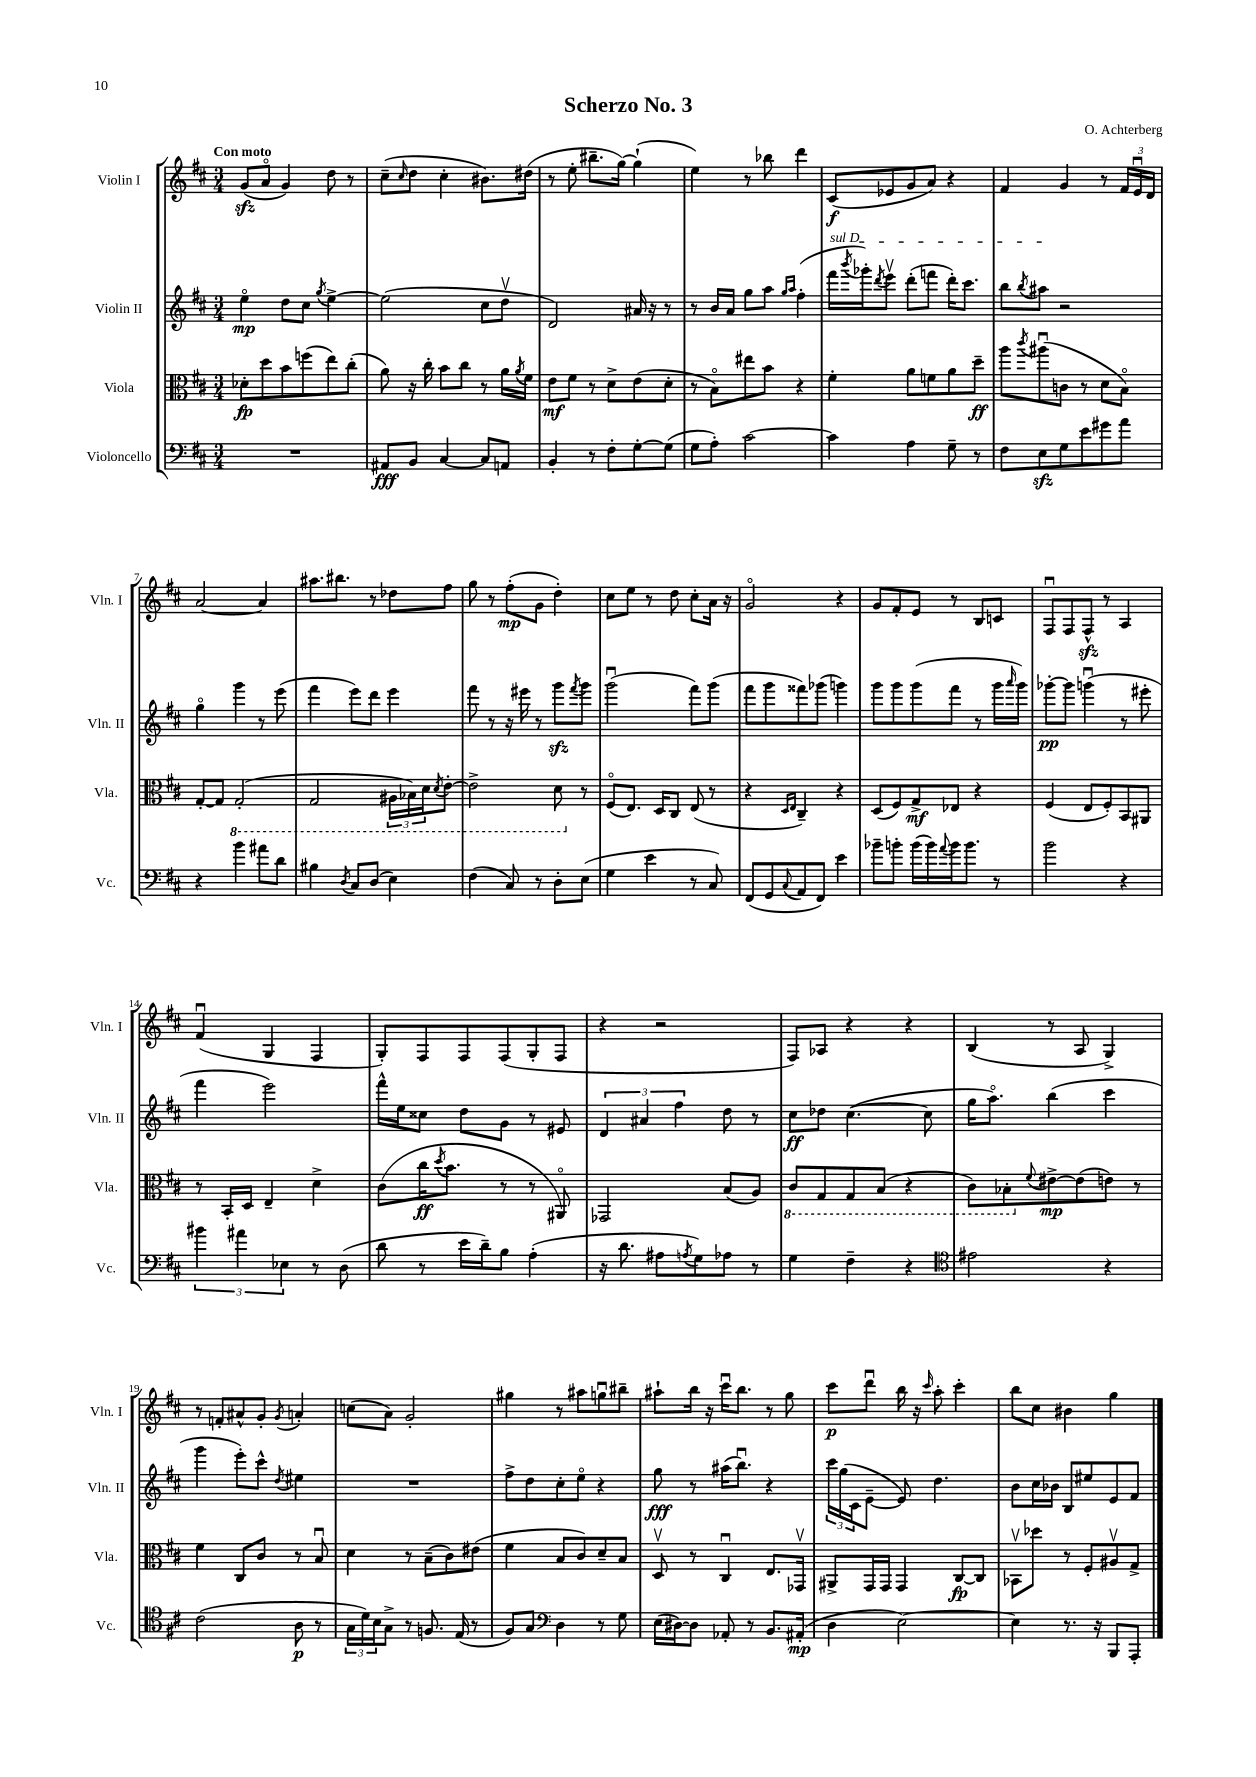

**kern	**kern	**kern	**kern
*staff4	*staff3	*staff2	*staff1
*clefF4	*clefC3	*clefG2	*clefG2
*k[f#c#]	*k[f#c#]	*k[f#c#]	*k[f#c#]
*M3/4	*M3/4	*M3/4	*M3/4
2.r	8d-'\L	4eeo\	(8g/L
.	8dd\	.	8ao/J
.	8b\	8dd\L	4g/)
.	(8ff\	8cc#\J	.
.	.	8qgg/	.
.	8ee\)	[4ee^\	8dd\
.	(8cc#'\J	.	8r
=	=	=	=
8AA#/L	8a\)	(2ee\]	(8cc#~\L
.	.	.	16qqcc#/
8BB/J	16r	.	8dd\J
.	16cc#'\	.	.
[4C#/	8b\L	.	4cc#'\
.	8cc#\J	.	.
8C#/]L	8r	8cc#\L	8.b#\L)
8AA/J	16a\LL	8ddv\J	.
.	8qa/	.	.
.	16f#\JJ	.	(16dd#\Jk
=	=	=	=
4BB'/	8e\L	2d/)	8r
.	8f#\J	.	8ee'\
8r	8r	.	8.bb#~\L
8F#'\L	8d^\L	.	.
.	.	.	[16gg\Jk)
[8G'\	(8e\	16a#/	(4gg`\]
.	.	16r	.
(8G\]J	8d'\J	8r	.
=	=	=	=
8G\L	8r	8r	4ee\)
8A'\J)	8Bo\L)	16b/LL	.
.	.	16a/JJ	.
[2c#\	8ee#\	8gg\L	8r
.	8b\J	8aa\J	8bb-\
.	.	16qqgg/LL	.
.	.	16qqaa/JJ	.
.	4r	(4ff#'\	4ddd\
=	=	=	=
4c#\]	4f#'\	16fff#\LL	(8c#/L
.	.	8qbbb/	.
.	.	16ggg-'\J)	.
.	.	8qddd/	.
.	.	8eeev\J	8e-/
4A\	8a\L	(8ddd'\L	8g/
.	8f\	8fff\J	8a/J)
8G~\	8a\	16ddd'\LK)	4r
.	.	8.ccc#\J	.
8r	8dd~\J	.	.
=	=	=	=
8F#\L	8aa\L	8bb\L	4f#/
.	8qccc#/	8qbb/	.
8E\	(8aa#u\	8aa#\J	.
8G\	8c\J	2r	4g/
8e\	8r	.	.
8g#\	8d\L	.	8r
8a\J	8Bo\J)	.	24f#/LL
.	.	.	24eu/
.	.	.	24d/JJ
=	=	=	=
4r	[8G'/L	4ggo\	[2a/
.	8G/]J	.	.
4b\	(2GG'/	4ggg\	.
8a#\L	.	8r	4a/]
8d\J	.	(8eee\	.
=	=	=	=
4B#\	2GG/	4fff#\	8.aa#\L
.	.	.	8.bb#\J
8qD/	.	.	.
8C#/L	.	8eee\L)	.
(8D/J	.	8ddd\J	8r
4E\)	24AA#\LL	4eee\	8dd-\L
.	24BB-\)	.	.
.	24D\J	.	.
.	8qD/	.	.
.	[8E'\J	.	8ff#\J
=	=	=	=
(4F#\	2E^\]	8fff#\	8gg\
.	.	8r	8r
8C#/)	.	16r	(8ff#'\L
.	.	16eee#\	.
8r	.	8r	8g\J
8D'\L	8D\	8ggg\L	4dd'\)
.	.	8qfff#/	.
(8E\J	8r	8ggg\J	.
=	=	=	=
4G\	(8F#o/L	(2gggu\	8cc#\L
.	8.E/J)	.	8ee\J
4e\	.	.	8r
.	16D/LK	.	.
.	8C#/J	.	8dd\
8r	(8E/	8fff#\L)	8cc#'\L
8C#/)	8r	(8ggg\J	16a\Jk
.	.	.	16r
=	=	=	=
(8FF#/L	4r	8fff#\L	2go/
8GG/	.	8ggg\	.
.	16qqD/LL	.	.
8qqC#/	16qqE/JJ	.	.
8AA/	4C#~/)	8fff##\)	.
8FF#/J)	.	(8ggg-\J	.
4e\	4r	4ggg\)	4r
=	=	=	=
8b-~\L	(8D/L	8ggg\L	8g/L
8b'\J	8F#/)	8ggg\	8f#'/
(16b\LL	8G^/	(8ggg\	8e/J
16b\)	.	.	.
8qqa/	.	.	.
16b\J	8E-/J	8fff#\J	8r
8.b\J	.	.	.
.	4r	8r	8B/L
8r	.	16ggg\LL	8c/J
.	.	16qqaaa/	.
.	.	16ggg\JJ)	.
=	=	=	=
2b\	(4F#/	[8ggg-'\L	8F#u/L
.	.	8ggg-\]J	8F#/
.	8E/L	(4gggu\	8F#^^/J
.	8F#'/)	.	8r
4r	8BB/	8r	4A/
.	8AA#/J	8eee#'\	.
=	=	=	=
6b#\	8r	4fff#\	(4f#u/
.	16BB'/LL	.	.
6a#\	.	.	.
.	16D/JJ	.	.
.	4E~/	2eee\)	4G/
6E-\	.	.	.
8r	4d^\	.	4F#/
(8D\	.	.	.
=	=	=	=
8d\	(8c#\L	16fff#^^\LL	8G'/L)
.	.	16ee\J	.
8r	16cc#\K	8cc##\J	8F#/
.	8qdd/	.	.
.	8.b\J	.	.
16e\LL	.	8dd\L	8F#/
16d~\J)	.	.	.
8B\J	8r	8g\J	(8F#/
(4A'\	8r	8r	8G'/
.	8AA#o/)	8e#/	8F#/J
=	=	=	=
16r	2GG-/	6d/	4r
8.d\	.	.	.
.	.	6a#/	.
8A#\L	.	.	2r
.	.	6ff#\	.
8qA/	.	.	.
8G\)	.	.	.
8A-\J	(8B/L	8dd\	.
8r	8A/J)	8r	.
=	=	=	=
4G\	8C#/L	8cc#\L	8F#/L)
.	8GG/	8dd-\J	8A-/J
4F#~\	8GG/	([4.cc#\	4r
.	(8BB/J	.	.
4r	4r	.	4r
.	.	8cc#\]	.
=	=	=	=
*clefC4	*	*	*
2e#\	8C#\L)	16gg\LK	(4B/
.	.	8.aao\J)	.
.	8BB-'\	.	.
.	8qqf#/	.	.
.	[8e#^\	(4bb\	8r
.	(8e#\]	.	8A/
4r	8e\J)	4ccc#\	4G^/)
.	8r	.	.
=	=	=	=
(2c#\	4f#\	4ggg\	8r
.	.	.	8f'/L
.	8C#/L	8eee'\L)	8a#^^/
.	8c#/J	8ccc#^^\J	8g'/J
.	.	8qdd/	8qg/
8A\	8r	4ee#\	4a'/
8r	8Bu/	.	.
=	=	=	=
24G\LL	4d\	2.r	(8cc\L
24d\)	.	.	.
24B\J	.	.	.
8G^\J	.	.	8a\J)
8r	8r	.	2g'/
8.F/	(8B~\L	.	.
.	8c#\)	.	.
(16E/	.	.	.
8r	(8e#\J	.	.
=	=	=	=
8F#/L)	4f#\	8ff#^\L	4gg#\
8G/J	.	8dd\	.
*clefF4	*	*	*
4D\	8B/L	8cc#'\	8r
.	8c#/)	8eeo\J	8aa#\L
8r	8d~/	4r	8ggu\
8G\	8B/J	.	8bb#~\J
=	=	=	=
(16E\LL	8Dv/	8gg\	8aa#`\L
[16D#\J)	.	.	.
8D#\]J	8r	8r	16bb\Jk
.	.	.	16r
8AA-'/	4C#u/	(16aa#\LK	16ccc#u\LK
.	.	8.bbu\J)	8.bb\J
8r	.	.	.
8.BB/L	8.E/L	4r	8r
.	.	.	8gg\
(16AA#'/Jk	16GG-v/Jk	.	.
=	=	=	=
4D\	8AA#^/L	24ccc#\LL	8ccc#\L
.	.	(24gg\	.
.	.	24c#\J	.
.	16GG/L	[8e~\J	8dddu\J
.	16GG/JJ	.	.
[2E\)	4GG/	8e/])	16bb\
.	.	.	16r
.	.	.	16qqccc#/
.	.	4.dd\	8aa'\
.	[8C#/L	.	4ccc#'\
.	8C#/]J	.	.
=	=	=	=
4E\]	8BB-v\L	8b\L	8bb\L
.	8dd-\J	16cc#\L	8cc#\J
.	.	16b-\JJ	.
8.r	8r	8B/L	4b#\
.	8F#'/L	8ee#/	.
16r	.	.	.
8BBB/L	8A#v/	8e/	4gg\
8AAA'/J	8G^/J	8f#/J	.
==	==	==	==
*-	*-	*-	*-
